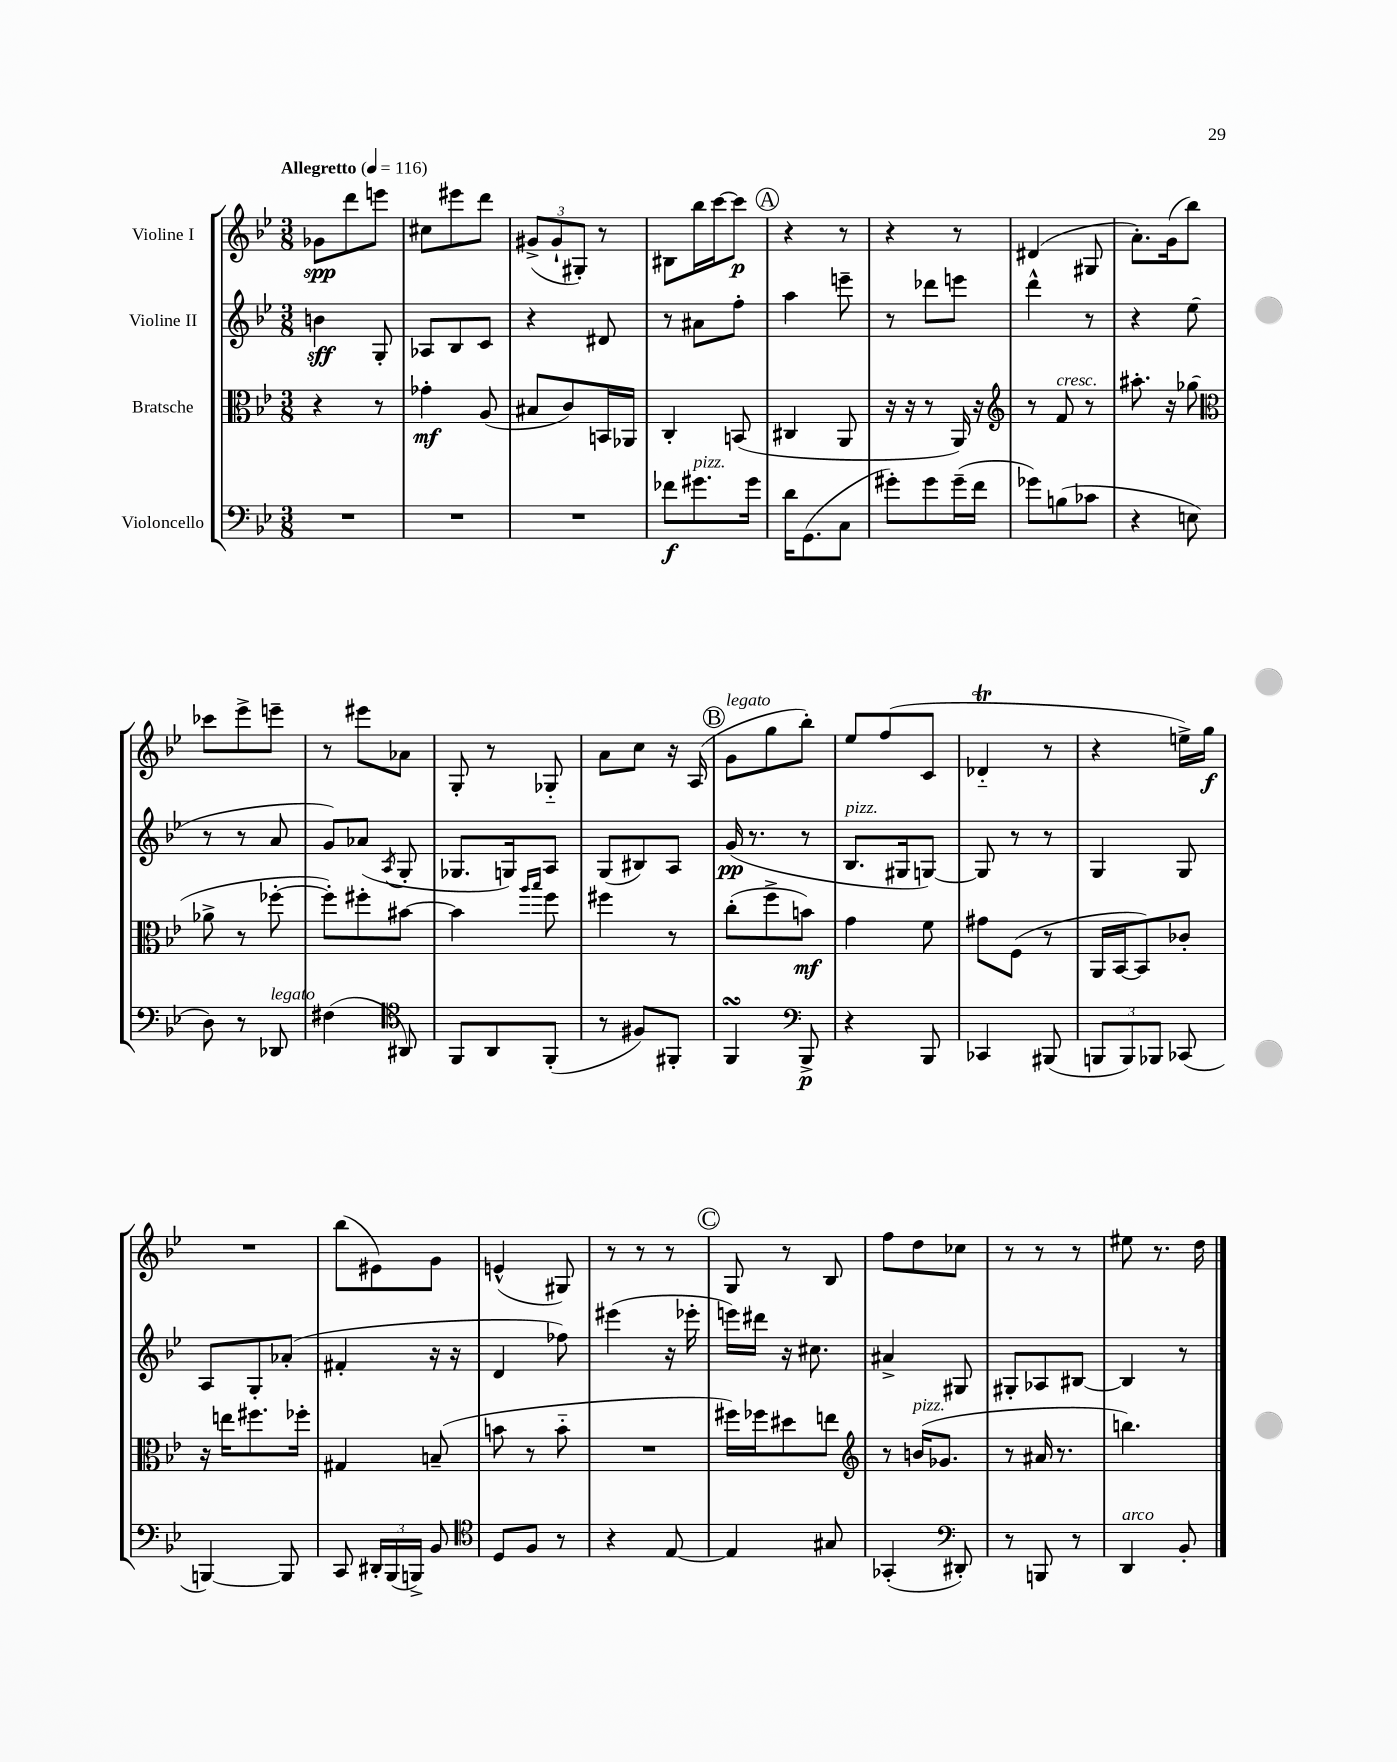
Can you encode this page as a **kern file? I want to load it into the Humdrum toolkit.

**kern	**kern	**kern	**kern
*staff4	*staff3	*staff2	*staff1
*clefF4	*clefC3	*clefG2	*clefG2
*k[b-e-]	*k[b-e-]	*k[b-e-]	*k[b-e-]
*M3/8	*M3/8	*M3/8	*M3/8
*MM116	*MM116	*MM116	*MM116
4.r	4r	4b	8g-
.	.	.	8ddd
.	8r	8G'	8eee
=	=	=	=
4.r	4g-'	8A-	8cc#
.	.	8B-	8eee#
.	(8A	8c	8ddd
=	=	=	=
4.r	8B#	4r	(12g#^
.	.	.	12g#`
.	8c)	.	.
.	.	.	12G#')
.	16BB	8d#	8r
.	16AA-	.	.
=	=	=	=
8f-	4C'	8r	8B#
8.g#	.	8a#	16bb-
.	.	.	[16ccc
.	(8BB	8ff'	8ccc]
16g#	.	.	.
=	=	=	=
16d	4C#	4aa	4r
(8.GG	.	.	.
8C	8AA	8eee~	8r
=	=	=	=
8g#')	16r	8r	4r
.	16r	.	.
8g#	8r	8ddd-	.
(16g#~	16AA)	8eee	8r
16f	16r	.	.
=	=	=	=
*	*clefG2	*	*
8g-)	8r	4ddd^^	(4d#
(8B	8f	.	.
8c-	8r	8r	8G#
=	=	=	=
4r	8.aa#'	4r	8.a')
.	16r	.	(16g
8E	(8gg-	(8ee-	8bb-)
=	=	=	=
*	*clefC3	*	*
8D)	8a-^	8r	8ccc-
8r	8r	8r	8eee-^
8DD-	[8ff-'	8a	8eee~
=	=	=	=
(4F#	8ff-'])	8g)	8r
.	8ff#'	(8a-	8eee#
*clefC4	*	*	*
.	.	8qA	.
8AA#)	[8b#	8G'	8a-
=	=	=	=
8FF	4b#]	8.G-	8G'
8AA	.	.	8r
.	.	16G)	.
.	16qqaa	.	.
.	16qqbb-	.	.
(8FF'	8ff	8A	8G-'~
=	=	=	=
8r	4ff#	(8G	8a
8F#)	.	8B#)	8cc
8FF#'	8r	8A	16r
.	.	.	(16A
=	=	=	=
4FF	(8cc'	(16g	8g
.	.	8.r	.
.	8ff^	.	8gg
*clefF4	*	*	*
8BBB-^	8b)	8r	8bb-')
=	=	=	=
4r	4g	8.B-	8ee-
.	.	.	(8ff
.	.	16G#	.
8BBB-	8f	[8G)	8c
=	=	=	=
4CC-	8g#	8G]	4d-'~
.	(8F	8r	.
(8BBB#	8r	8r	8r
=	=	=	=
12BBB	16AA	4G	4r
.	[16BB-	.	.
12BBB)	.	.	.
.	8BB-])	.	.
12BBB-	.	.	.
(8CC-	8c-'	8G	16ee^)
.	.	.	16gg
=	=	=	=
[4BBB)	16r	8A	4.r
.	16ee	.	.
.	8.ff#	8G'	.
8BBB]	.	(8a-'	.
.	16ff-'	.	.
=	=	=	=
8CC	4G#	4f#'	(8bb-
24DD#'	.	.	8e#)
(24BBB-	.	.	.
24BBB^)	.	.	.
8BB-	(8B~	16r	8g
.	.	16r	.
=	=	=	=
*clefC4	*	*	*
8D	8b	4d	(4e^^
8F	8r	.	.
8r	8b'~	8ff-)	8G#)
=	=	=	=
4r	4.r	(4eee#	8r
.	.	.	8r
[8E-	.	16r	8r
.	.	16eee-'	.
=	=	=	=
4E-]	16ff#)	16eee)	8G
.	16ff-	16ddd#	.
.	8dd#	16r	8r
.	.	8.cc#	.
8G#	8ee	.	8B-
=	=	=	=
*	*clefG2	*	*
(4GG-'	8r	4a#^	8ff
.	(16b	.	8dd
.	8.g-	.	.
*clefF4	*	*	*
8DD#')	.	8G#	8cc-
=	=	=	=
8r	8r	8G#'	8r
8BBB	16a#	8A-	8r
.	8.r	.	.
8r	.	[8B#	8r
=	=	=	=
4DD	4.bb)	4B#]	8ee#
.	.	.	8.r
8BB-'	.	8r	.
.	.	.	16dd
==	==	==	==
*-	*-	*-	*-
